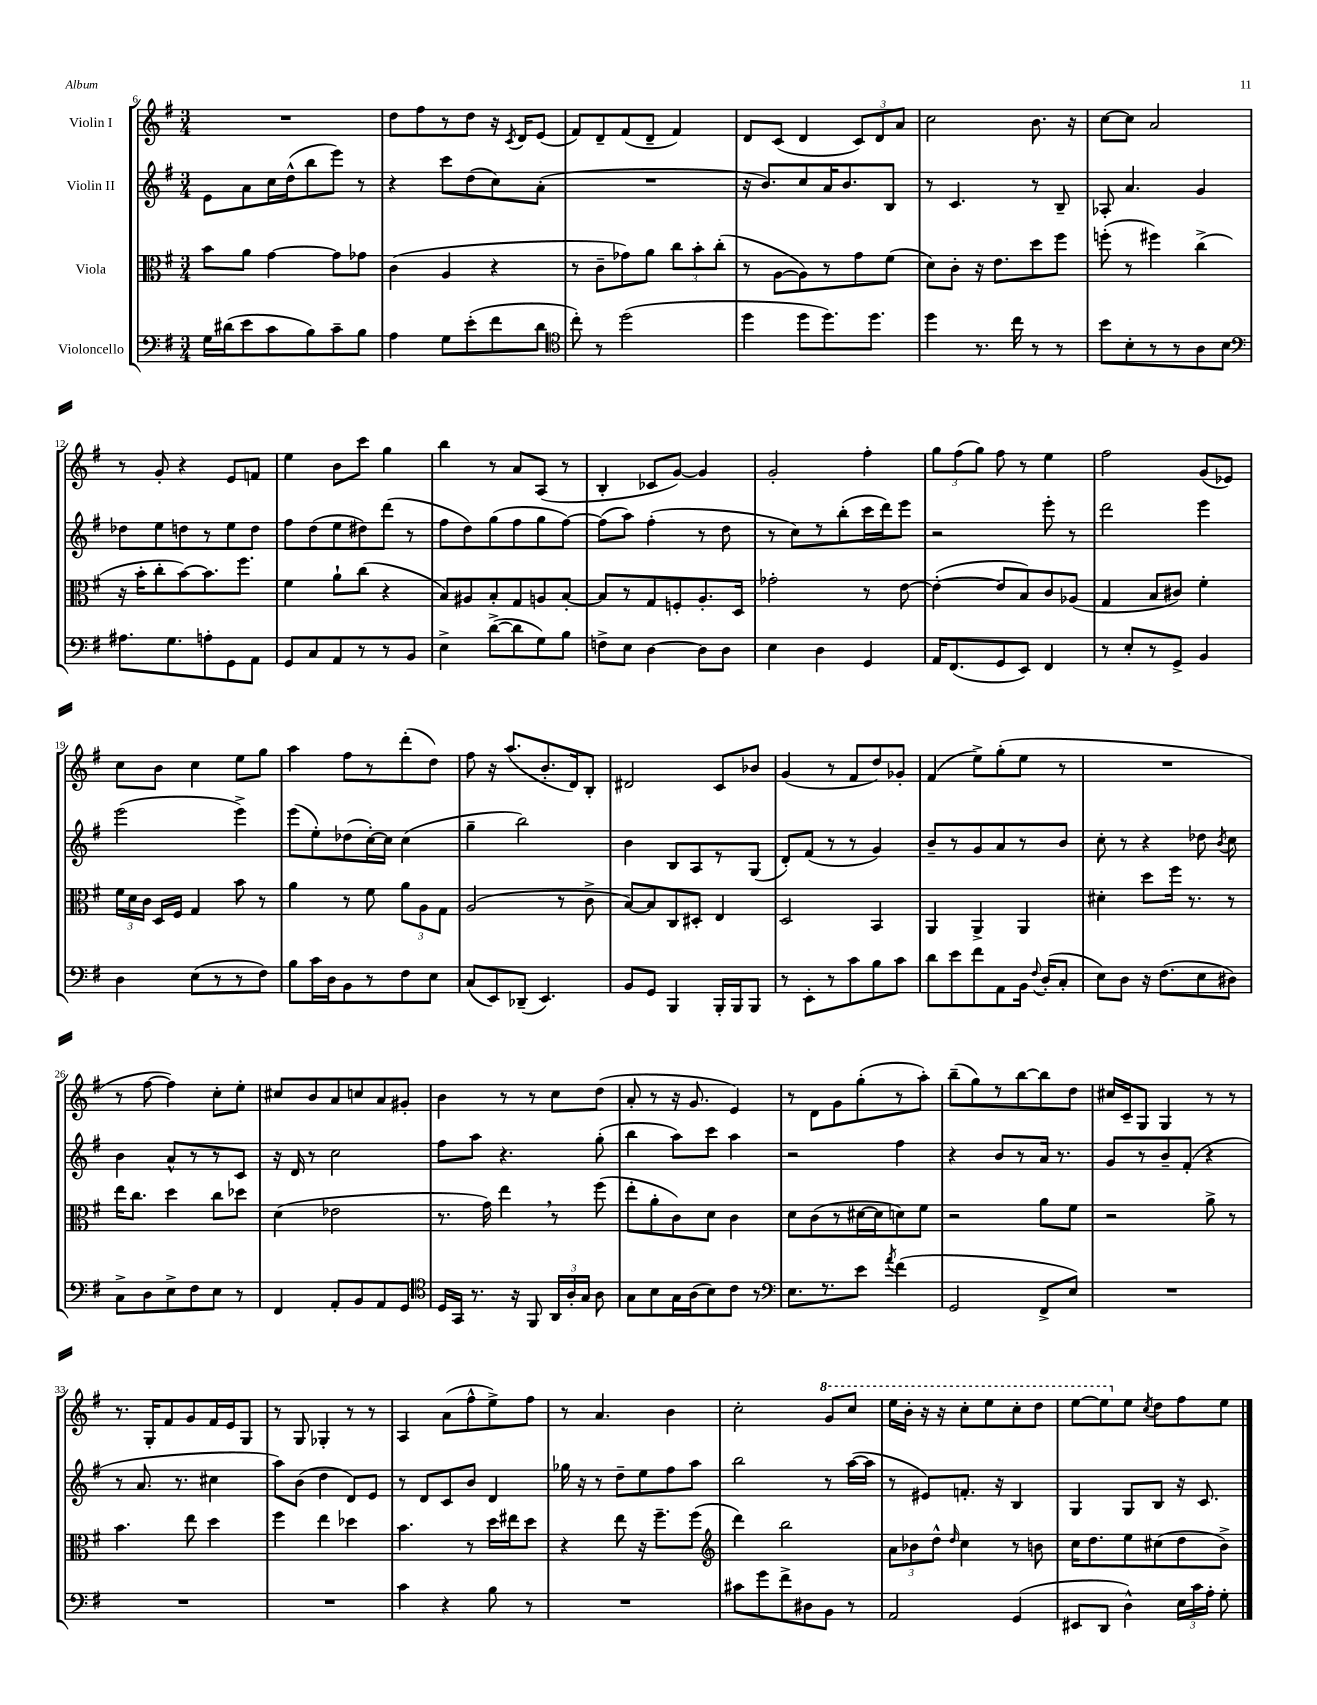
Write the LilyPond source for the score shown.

<<
\new StaffGroup <<
\new Staff = "s0" \with { instrumentName = "Violin I" } {
    \clef treble \key g \major \numericTimeSignature \time 3/4
    \autoBeamOff R2. |
    d''8[ fis''8 r8 d''8] r16 \acciaccatura { c'8 } d'16[ e'8]( |
    fis'8[) d'8-- fis'8( d'8]-- fis'4) |
    d'8[ c'8]( d'4 \tuplet 3/2 { c'8[) d'8 a'8] } |
    c''2 b'8. r16 |
    c''8[~ c''8] a'2 |
    r8 g'8-. r4 e'8[ f'8] |
    e''4 b'8[ c'''8] g''4 |
    b''4 r8 a'8[ a8]( r8 |
    b4-. ces'8[ g'8]~) g'4 |
    g'2-. fis''4-. |
    \tuplet 3/2 { g''8[ fis''8( g''8]) } fis''8 r8 e''4 |
    fis''2 g'8[( ees'8]) |
    c''8[ b'8] c''4 e''8[ g''8] |
    a''4 fis''8[ r8 d'''8-.( d''8]) |
    fis''8 r16 a''8.[( b'8.-. d'16) b8]-. |
    dis'2 c'8[ bes'8] |
    g'4( r8 fis'8[ d''8) ges'8]-. |
    fis'4( e''8[->) g''8-.( e''8] r8 |
    R2. |
    r8 fis''8~ fis''4) c''8[-. e''8]-. |
    cis''8[ b'8 a'8 c''8 a'8 gis'8]-. |
    b'4 r8 r8 c''8[ d''8]( |
    a'8-. r8 r16 g'8. e'4) |
    r8 d'8[ g'8 g''8-.( r8 a''8]-.) |
    b''8[--( g''8) r8 b''8~ b''8 d''8] |
    cis''16[ c'16-- g8] g4 r8 r8 |
    r8. g16[-. fis'8 g'8 fis'16 e'16 g8] |
    r8 g8 ges4-. r8 r8 |
    a4 a'8[( fis''8-^ e''8->) fis''8] |
    r8 a'4. b'4 |
    c''2-. \ottava #1 g''8[ c'''8] |
    e'''16[ b''16]-. r16 r16 c'''8[-. e'''8 c'''8-. d'''8] |
    e'''8[~ e'''8 \ottava #0 e''8] \acciaccatura { c''8 } d''8[ fis''8 e''8] \bar "|." |
}
\new Staff = "s1" \with { instrumentName = "Violin II" } {
    \clef treble \key g \major \numericTimeSignature \time 3/4
    \autoBeamOff e'8[ a'8 c''16 d''16-^( b''8 e'''8]) r8 |
    r4 c'''8[ d''8( c''8) a'8]-.( |
    R2. |
    r16 b'8.[) c''8 a'16 b'8. b8] |
    r8 c'4. r8 b8-- |
    aes8-. a'4. g'4 |
    des''8[ e''8 d''8 r8 e''8 d''8] |
    fis''8[ d''8( e''8 dis''8) d'''8]( r8 |
    fis''8[ d''8) g''8( fis''8 g''8 fis''8]~) |
    fis''8[( a''8]) fis''4-.( r8 d''8 |
    r8 c''8[) r8 b''8-.( c'''16 d'''16) e'''8] |
    r2 e'''8-. r8 |
    d'''2 e'''4 |
    e'''2( e'''4->) |
    e'''8[( e''8-.) des''8( c''16~-.) c''16] c''4( |
    g''4-- b''2) |
    b'4 b8[ a8 r8 g8]( |
    d'8[-.) fis'8]( r8 r8 g'4) |
    b'8[-- r8 g'8 a'8 r8 b'8] |
    c''8-. r8 r4 des''8 \acciaccatura { b'8 } c''8 |
    b'4 a'8[-^ r8 r8 c'8] |
    r16 d'16 r8 c''2 |
    fis''8[ a''8] r4. g''8-.( |
    b''4 a''8[) c'''8] a''4 |
    r2 fis''4 |
    r4 b'8[ r8 a'16] r8. |
    g'8[ r8 b'8-- fis'8]-.( r4 |
    r8 a'8. r8. cis''4 |
    a''8[) b'8]( d''4 d'8[) e'8] |
    r8 d'8[ c'8 b'8] d'4 |
    ges''16 r16 r8 d''8[-- e''8 fis''8 a''8] |
    b''2 r8 a''16[~( a''16] |
    r8 eis'8[) f'8.]-. r16 b4 |
    g4 g8[ b8] r16 c'8. \bar "|." |
}
\new Staff = "s2" \with { instrumentName = "Viola" } {
    \clef alto \key g \major \numericTimeSignature \time 3/4
    \autoBeamOff b'8[ a'8] g'4~ g'8[ ges'8] |
    c'4( a4 r4 |
    r8 c'8[-- ges'8) a'8] \tuplet 3/2 { c''8[ b'8-. c''8]-.( } |
    r8 a8[~ a8) r8 g'8 fis'8]( |
    d'8[) c'8]-. r16 e'8.[ d''8 fis''8] |
    f''8-.( r8 fis''4) c''4->( |
    r16 b'16[-. c''8-. b'8~) b'8. fis''8.] |
    fis'4 a'8[-! c''8]( r4 |
    b8[) ais8 b8-. g8 a8 b8]~-. |
    b8[ r8 g8 f8-. a8.-. d16] |
    ges'2-. r8 e'8~ |
    e'4~-.( e'8[ b8) c'8 aes8]( |
    g4 b8[ cis'8]) fis'4-. |
    \tuplet 3/2 { fis'16[ d'16 c'16] } d16[ fis16] g4 b'8 r8 |
    a'4 r8 fis'8 \tuplet 3/2 { a'8[ a8 g8] } |
    a2( r8 c'8-> |
    b8[~) b8 c8 dis8]-. e4 |
    d2 b,4 |
    a,4 a,4-> a,4 |
    dis'4-. d''8[ fis''16] r8. r8 |
    e''16[ c''8.] d''4 c''8[ des''8] |
    d'4( ees'2 |
    r8. g'16) e''4 \breathe r8 fis''8( |
    e''8[-. a'8-. c'8) d'8] c'4 |
    d'8[ c'8( r8 dis'16~ dis'16 d'8) fis'8] |
    r2 a'8[ fis'8] |
    r2 a'8-> r8 |
    b'4. e''8 d''4 |
    fis''4 e''4 des''4 |
    b'4. r8 d''16[ eis''16 d''8] |
    r4 e''8 r16 fis''8.[-- fis''8]( |
    \clef treble d'''4) b''2 |
    \tuplet 3/2 { a'8[ bes'8 d''8]-^ } \grace { d''16 } c''4 r8 b'8 |
    c''16[ d''8. e''8 cis''8( d''8 b'8]->) \bar "|." |
}
\new Staff = "s3" \with { instrumentName = "Violoncello" } {
    \clef bass \key g \major \numericTimeSignature \time 3/4
    \autoBeamOff g16[ dis'16( e'8 c'8 b8) c'8-- b8] |
    a4 g8[ e'8-.( fis'8 d'8] |
    \clef tenor c''8-.) r8 d''2( |
    d''4 d''8[ d''8.) d''8.] |
    d''4 r8. c''16 r8 r8 |
    b'8[ b8-. r8 r8 a8 b8] |
    \clef bass ais8.[ g8. a8-. g,8 a,8] |
    g,8[ c8 a,8 r8 r8 b,8] |
    e4-> d'8[~->( d'8 g8) b8] |
    f8[-> e8] d4~ d8[ d8] |
    e4 d4 g,4 |
    a,16[ fis,8.( g,8 e,8]) fis,4 |
    r8 e8[-. r8 g,8]-> b,4 |
    d4 e8[( r8 r8 fis8]) |
    b8[ c'16 d16 b,8 r8 fis8 e8] |
    c8[( e,8) des,8]--( e,4.) |
    b,8[ g,8] b,,4 b,,16[-. b,,16 b,,8] |
    r8 e,8[-. r8 c'8 b8 c'8] |
    d'8[ e'8 fis'8 a,8 b,16] \appoggiatura { fis8 } d16[-.( c8]-. |
    e8[) d8] r16 fis8.[( e8 dis8]) |
    c8[-> d8 e8-> fis8 e8] r8 |
    fis,4 a,8[-. b,8 a,8 g,8] |
    \clef tenor d16[ g,16] r8. r16 fis,8 \tuplet 3/2 { a,16[ a16-. g16] } a8 |
    g8[ b8 g16 a16( b8) c'8] r8 |
    \clef bass e8.[ r8. e'8] \acciaccatura { a'8 } fis'4( |
    g,2 fis,8[-> e8]) |
    R2. |
    R2. |
    R2. |
    c'4 r4 b8 r8 |
    R2. |
    cis'8[ g'8 fis'8-> dis8 b,8] r8 |
    a,2 g,4( |
    eis,8[ d,8] d4-^) \tuplet 3/2 { e16[ c'16 a16]-. } g8-. \bar "|." |
}
>>
>>
\layout { \context { \Score currentBarNumber = #6 } }
